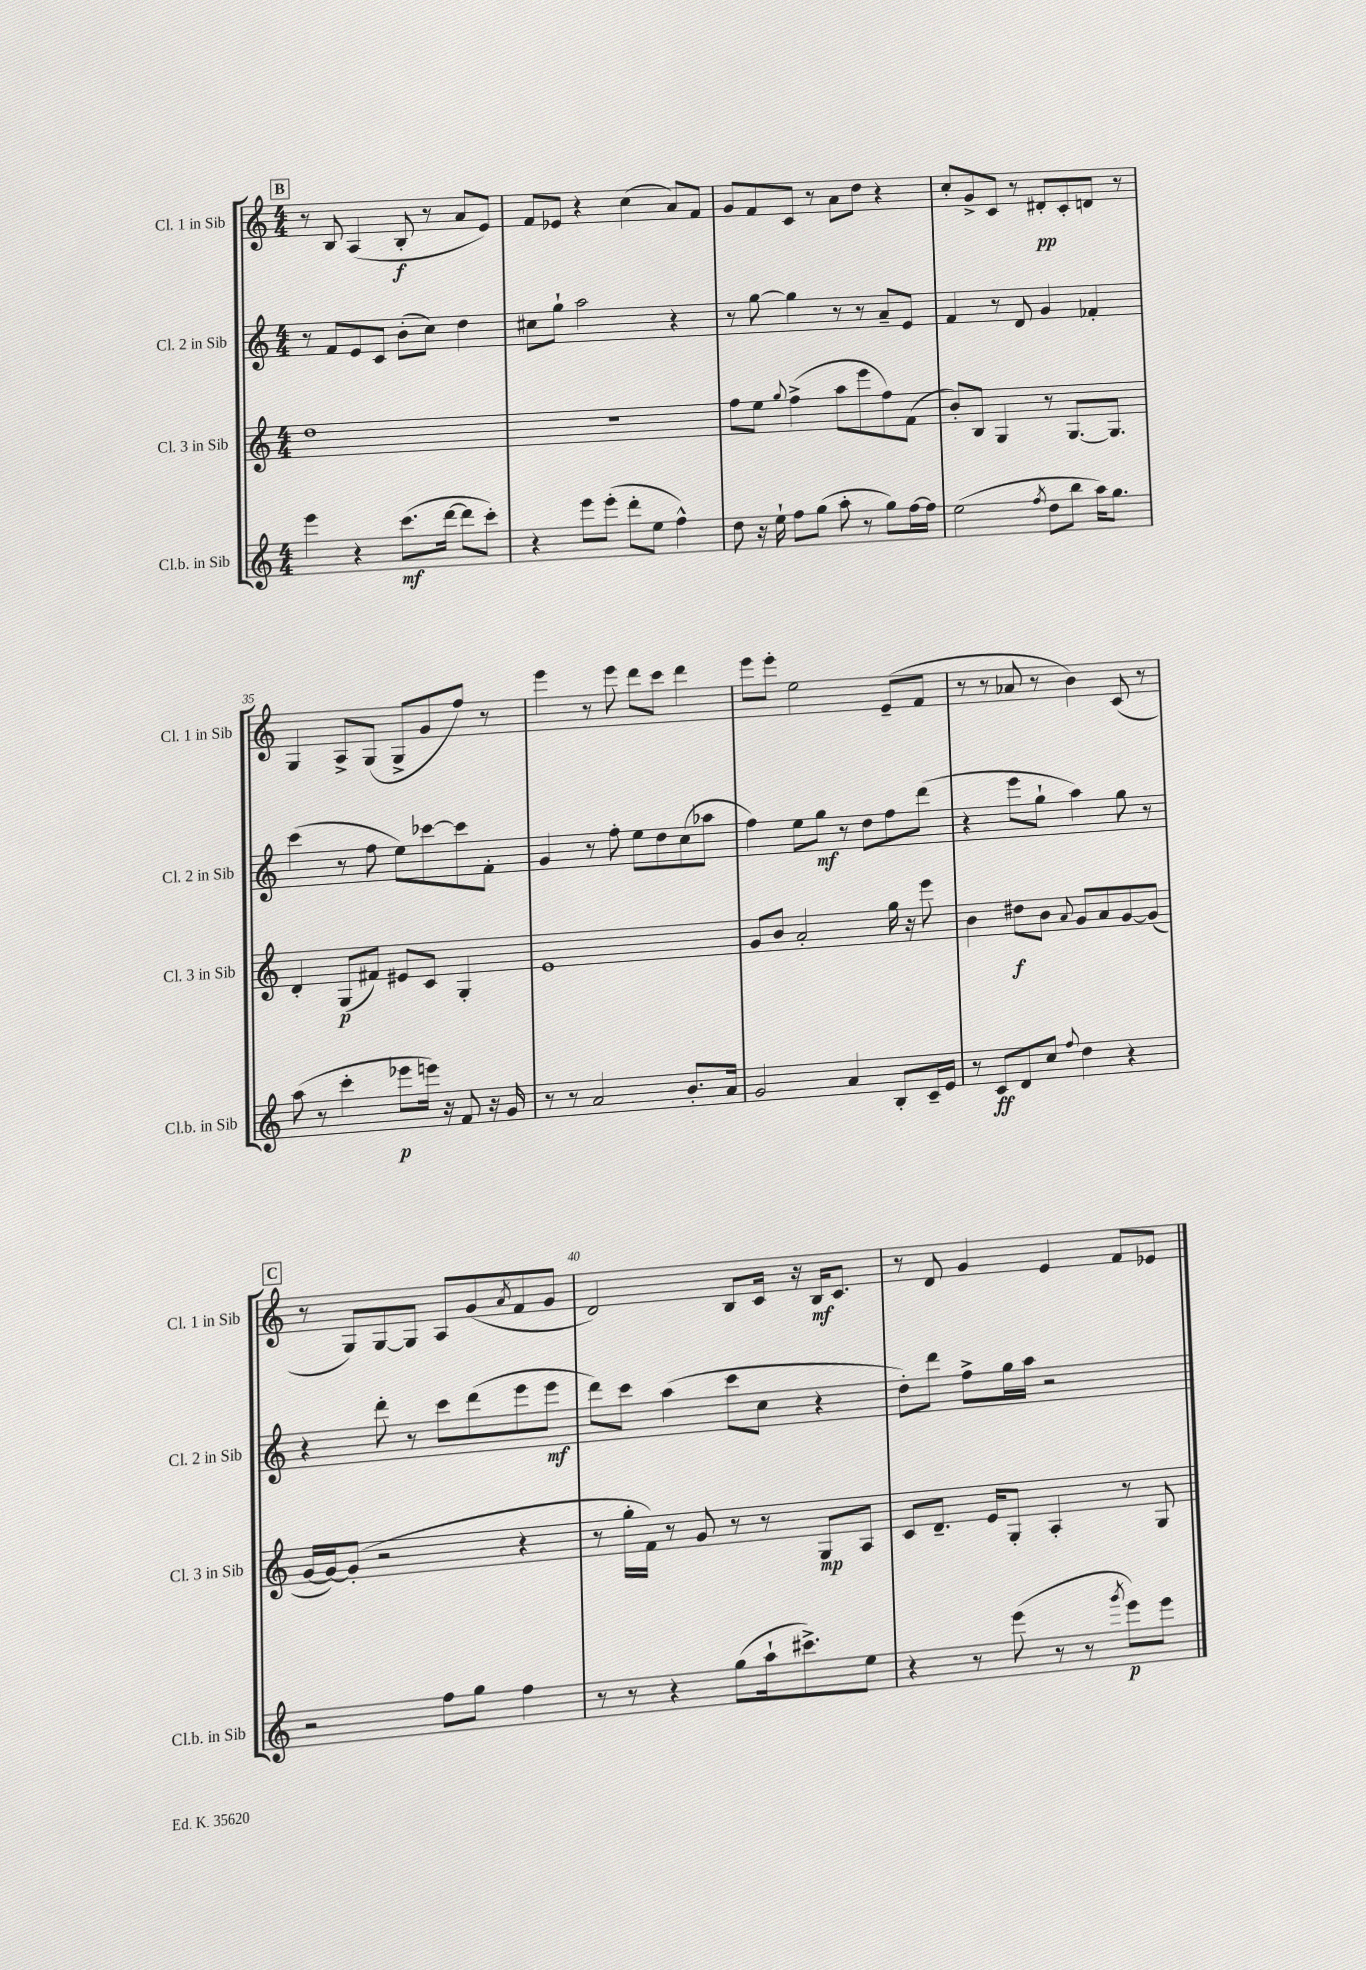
<<
\new StaffGroup <<
\new Staff = "s0" \with { instrumentName = "Cl. 1 in Sib" shortInstrumentName = "Cl. 1 in Sib" } {
    \clef treble \key c \major \numericTimeSignature \time 4/4
    \mark \markup { \box "B" } r8 b8 a4( b8-.\f r8 a'8 e'8) |
    f'8 ees'8 r4 c''4( a'8) f'8 |
    g'8 f'8 c'8 r8 a'8 d''8 r4 |
    c''8-. g'8-> c'8 r8 dis'8-.\pp c'8-. d'8 r8 |
    g4 a8-> g8( g8-> g'8 f''8) r8 |
    e'''4 r8 e'''8 d'''8 c'''8 d'''4 |
    e'''8 e'''8-. e''2 e'8--( f'8 |
    r8 r8 aes'8 r8 b'4) c'8( r8 |
    \mark \markup { \box "C" } r8 g8) g8~ g8 a8 g'8( \acciaccatura { a'8 } f'8 g'8 |
    d'2) b8 c'16 r16 b16\mf c'8. |
    r8 d'8 g'4 e'4 f'8 ees'8 \bar "|." |
}
\new Staff = "s1" \with { instrumentName = "Cl. 2 in Sib" shortInstrumentName = "Cl. 2 in Sib" } {
    \clef treble \key c \major \numericTimeSignature \time 4/4
    \mark \markup { \box "B" } r8 f'8 e'8 c'8 b'8-.( c''8) d''4 |
    cis''8 g''8-! a''2 r4 |
    r8 g''8~ g''4 r8 r8 a'8-- e'8 |
    f'4 r8 d'8 g'4 fes'4-. |
    c'''4( r8 f''8 e''8) ces'''8~ ces'''8 f'8-. |
    g'4 r8 f''8-. e''8 d''8 c''8( aes''8 |
    f''4) e''8 g''8\mf r8 d''8 f''8 d'''8( |
    r4 e'''8 g''8-! a''4) g''8 r8 |
    \mark \markup { \box "C" } r4 d'''8-. r8 c'''8 d'''8( e'''8 e'''8\mf |
    d'''8) c'''8 a''4( c'''8 c''8 r4 |
    d''8-.) d'''8 f''8-> g''16 a''16 r2 \bar "|." |
}
\new Staff = "s2" \with { instrumentName = "Cl. 3 in Sib" shortInstrumentName = "Cl. 3 in Sib" } {
    \clef treble \key c \major \numericTimeSignature \time 4/4
    \mark \markup { \box "B" } d''1 |
    R1 |
    f''8 e''8 \appoggiatura { g''8 } f''4->( a''8 e'''8 f''8) f'8( |
    b'8-.) b8 g4 r8 g8.~ g8. |
    d'4-. g8\p( fis'8) eis'8 c'8 g4-. |
    e'1 |
    g'8 b'8 a'2-. g''16 r16 e'''8 |
    b'4 dis''8\f b'8 \appoggiatura { a'8 } g'8 a'8 g'8~ g'8( |
    \mark \markup { \box "C" } g'16~ g'16~) g'8-.( r2 r4 |
    r8 g''16-. f'16) r8 g'8 r8 r8 g8\mp a8 |
    c'8 d'8.-- e'16 g8-. a4-. r8 g8 \bar "|." |
}
\new Staff = "s3" \with { instrumentName = "Cl.b. in Sib" shortInstrumentName = "Cl.b. in Sib" } {
    \clef treble \key c \major \numericTimeSignature \time 4/4
    \mark \markup { \box "B" } e'''4 r4 c'''8.\mf( d'''16~ d'''8 c'''8-.) |
    r4 e'''8 e'''8-.( d'''8-. e''8 f''4-^) |
    d''8 r16 e''16-! f''8 g''8( a''8-. r8 g''8) f''16~ f''16 |
    e''2( \acciaccatura { f''8 } d''8 b''8 a''16) g''8. |
    a''8( r8 c'''4-. ees'''8\p e'''16) r16 f'8 r16 g'16 |
    r8 r8 a'2 b'8.-. a'16 |
    g'2 a'4 b8-. c'16-- e'16 |
    r8 c'8\ff d'8 c''8 \appoggiatura { f''8 } d''4 r4 |
    \mark \markup { \box "C" } r2 f''8 g''8 f''4 |
    r8 r8 r4 g''8( a''16-! cis'''8.->) e''8 |
    r4 r8 e'''8( r8 r8 \acciaccatura { g'''8 } e'''8\p) e'''8 \bar "|." |
}
>>
>>
\layout { \context { \Score currentBarNumber = #31 \override BarNumber.break-visibility = ##(#f #t #t) barNumberVisibility = #(every-nth-bar-number-visible 5) } }
